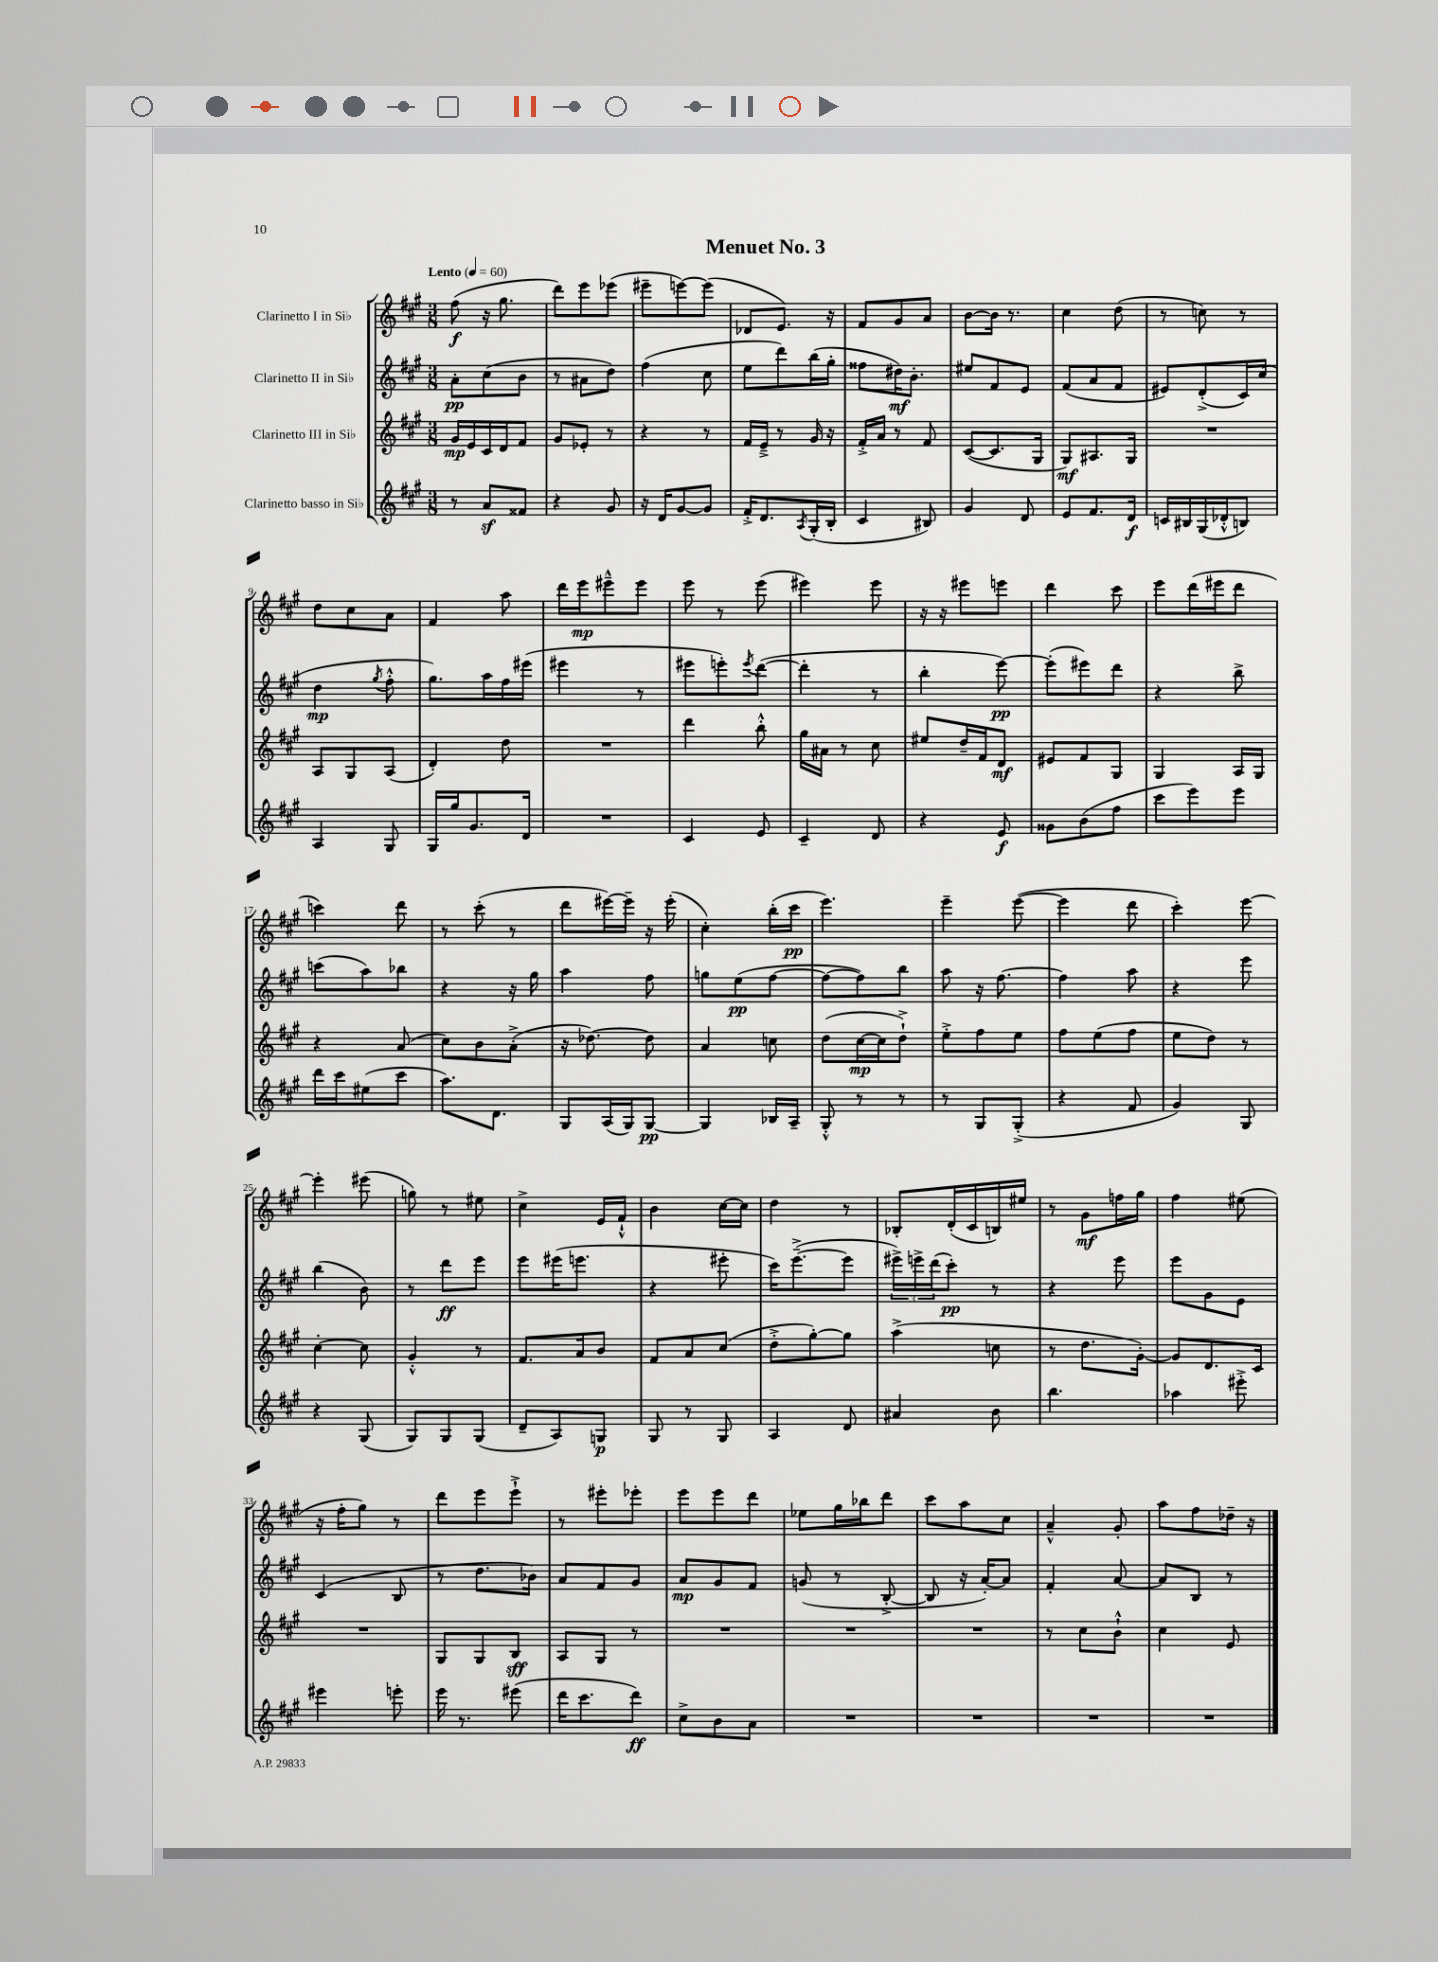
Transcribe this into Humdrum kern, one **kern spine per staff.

**kern	**dynam	**kern	**dynam	**kern	**dynam	**kern	**dynam
*part4	*part4	*part3	*part3	*part2	*part2	*part1	*part1
*staff4	*staff4	*staff3	*staff3	*staff2	*staff2	*staff1	*staff1
*I"Clarinetto basso in Si♭	*	*I"Clarinetto III in Si♭	*	*I"Clarinetto II in Si♭	*	*I"Clarinetto I in Si♭	*
*clefG2	*	*clefG2	*	*clefG2	*	*clefG2	*
*k[f#c#g#]	*	*k[f#c#g#]	*	*k[f#c#g#]	*	*k[f#c#g#]	*
*M3/8	*	*M3/8	*	*M3/8	*	*M3/8	*
*MM60	*	*MM60	*	*MM60	*	*MM60	*
=1	=1	=1	=1	=1	=1	=1	=1
!	!	!	!	!	!	!LO:TX:a:B:t=Lento	!
8r	.	16g#/LL	mp	8a'\L	pp	(8ff#\	f
.	.	16e/	.	.	.	.	.
8az/L	.	16c#/	.	(8cc#\	.	16r	.
.	.	16d/J	.	.	.	8.gg#\	.
8f##X/J	.	8f#/J	.	8b\J	.	.	.
=2	=2	=2	=2	=2	=2	=2	=2
4r	.	8g#/L	.	8r	.	8ddd\L)	.
.	.	8e-X'/J	.	8a#X\L	.	8eee\	.
8g#/	.	8r	.	8dd\J)	.	(8eee-X\J	.
=3	=3	=3	=3	=3	=3	=3	=3
16r	.	4r	.	(4ff#\	.	8eee#X~\L	.
16d/KL	.	.	.	.	.	.	.
[8g#/	.	.	.	.	.	[8eeen\)	.
8g#/J]	.	8r	.	8cc#\	.	(8eee\J]	.
=4	=4	=4	=4	=4	=4	=4	=4
16f#'^/KL	.	16f#/LL	.	8ee\L	.	8d-X/L	.
8.d/	.	16e~^/JJ	.	.	.	.	.
.	.	8r	.	8ddd\)	.	8.e/J)	.
8qA/	.	.	.	.	.	.	.
(16G#'/L	.	16g#/	.	(16bb\L	.	.	.
16B'/JJ	.	16r	.	16gg#'\JJ	.	16r	.
=5	=5	=5	=5	=5	=5	=5	=5
4c#/	.	16f#'^/LL	.	8ff##X\L	.	8f#/L	.
.	.	16a/JJ	.	.	.	.	.
.	.	8r	.	16dd#X\K)	mf	8g#/	.
.	.	.	.	8.b'\J	.	.	.
8B#X/)	.	8f#/	.	.	.	8a/J	.
=6	=6	=6	=6	=6	=6	=6	=6
4g#/	.	([8c#/L	.	8ee#X/L	.	[8b\L	.
.	.	8.c#/]	.	8f#/	.	16b\Jk]	.
.	.	.	.	.	.	8.r	.
8d/	.	.	.	8e/J	.	.	.
.	.	16G#/Jk	.	.	.	.	.
=7	=7	=7	=7	=7	=7	=7	=7
8e/L	.	8G#/L)	mf	(8f#/L	.	4cc#\	.
8.f#/	.	8.A#X/	.	8a/	.	.	.
.	.	.	.	8f#/J	.	(8dd\	.
16d/Jk	f	16G#/Jk	.	.	.	.	.
=8	=8	=8	=8	=8	=8	=8	=8
16cn/LL	.	4.r	.	8e#X/L)	.	8r	.
16B#X/	.	.	.	.	.	.	.
(16G#/	.	.	.	(8d'^/	.	8ccn\)	.
16d-X'^^/J	.	.	.	.	.	.	.
8Bn/J)	.	.	.	16c#/L)	.	8r	.
.	.	.	.	(16cc#/JJ	.	.	.
!!LO:LB:g=z
=9	=9	=9	=9	=9	=9	=9	=9
4A/	.	8A/L	.	4dd\	mp	8dd\L	.
.	.	8G#/	.	.	.	8cc#\	.
.	.	.	.	8qgg#/	.	.	.
8G#/	.	(8A/J	.	8ff#'^^\	.	8a\J	.
=10	=10	=10	=10	=10	=10	=10	=10
16G#/LL	.	4d'/)	.	8.gg#\L)	.	4f#/	.
16gg#/J	.	.	.	.	.	.	.
8.g#/	.	.	.	.	.	.	.
.	.	.	.	16aa\L	.	.	.
.	.	8dd\	.	16ff#\	.	8aa\	.
16d/Jk	.	.	.	(16eee#X\JJ	.	.	.
=11	=11	=11	=11	=11	=11	=11	=11
4.r	.	4.r	.	4eee#X\	.	16ddd\LL	.
.	.	.	.	.	.	16eee\J	mp
.	.	.	.	.	.	8eee#X~^^\	.
.	.	.	.	8r	.	8eee#\J	.
=12	=12	=12	=12	=12	=12	=12	=12
4c#/	.	4ddd\	.	8eee#X\L	.	8eee\	.
.	.	.	.	8eeen'\)	.	8r	.
.	.	.	.	8qeee/	.	.	.
8e/	.	8bb'^^\	.	([8ddd\J	.	(8eee\	.
=13	=13	=13	=13	=13	=13	=13	=13
4c#~/	.	16gg#\LL	.	4ddd'\]	.	4eee#X\)	.
.	.	16a#X\JJ	.	.	.	.	.
.	.	8r	.	.	.	.	.
8d/	.	8cc#\	.	8r	.	8eee#\	.
=14	=14	=14	=14	=14	=14	=14	=14
4r	.	8ee#X/L	.	4bb'\	.	16r	.
.	.	.	.	.	.	16r	.
.	.	16dd~/L	.	.	.	8eee#X\L	.
.	.	16f#/J	.	.	.	.	.
8e/	f	8d/J	mf	[8eee\)	pp	8eeen\J	.
=15	=15	=15	=15	=15	=15	=15	=15
8g##X\L	.	8e#X/L	.	(8eee'\L]	.	4ddd\	.
(8b\	.	8f#/	.	8eee#X\)	.	.	.
8ff#\J	.	8G#/J	.	8ddd\J	.	8ccc#\	.
=16	=16	=16	=16	=16	=16	=16	=16
8ccc#\L	.	4G#/	.	4r	.	8eee\L	.
8eee\)	.	.	.	.	.	(16ddd\L	.
.	.	.	.	.	.	16eee#X\J	.
8eee\J	.	16A/LL	.	8bb^\	.	8ddd\J	.
.	.	16G#/JJ	.	.	.	.	.
!!LO:LB:g=z
=17	=17	=17	=17	=17	=17	=17	=17
16ddd\LL	.	4r	.	(8cccn\L	.	4cccn\)	.
16ccc#\J	.	.	.	.	.	.	.
(8ee#X\	.	.	.	8aa\)	.	.	.
8ccc#\J	.	(8a/	.	8bb-X\J	.	8ddd\	.
=18	=18	=18	=18	=18	=18	=18	=18
8.aa\L)	.	8cc#\L)	.	4r	.	8r	.
.	.	8b\	.	.	.	(8ccc#'\	.
8.d\J	.	.	.	.	.	.	.
.	.	(8a'^\J	.	16r	.	8r	.
.	.	.	.	16gg#\	.	.	.
=19	=19	=19	=19	=19	=19	=19	=19
8G#/L	.	16r	.	4aa\	.	8ddd\L	.
.	.	[8.dd-X\)	.	.	.	.	.
(16A/L	.	.	.	.	.	[16eee#X\L)	.
16G#/J)	.	.	.	.	.	16eee#~\JJ]	.
[8G#/J	pp	8dd-\]	.	8ff#\	.	16r	.
.	.	.	.	.	.	(16eee#'\	.
=20	=20	=20	=20	=20	=20	=20	=20
4G#/]	.	4a/	.	8ggn\L	.	4cc#'\)	.
.	.	.	.	(8ee\	pp	.	.
16B-X/LL	.	8ccn\	.	[8ff#\J	.	(16bb'\LL	.
16A~/JJ	.	.	.	.	.	16ccc#\JJ	pp
=21	=21	=21	=21	=21	=21	=21	=21
8G#'^^/	.	(8dd\L	.	8ff#\L_	.	4.eee\)	.
8r	.	[16cc#\L	mp	8ff#\])	.	.	.
.	.	16cc#\J]	.	.	.	.	.
8r	.	8dd`^\J)	.	8bb\J	.	.	.
=22	=22	=22	=22	=22	=22	=22	=22
8r	.	8ee'^\L	.	8aa\	.	4eee~\	.
8G#/L	.	8ff#\	.	16r	.	.	.
.	.	.	.	[8.ff#\	.	.	.
(8G#'^/J	.	8ee\J	.	.	.	([8eee\	.
=23	=23	=23	=23	=23	=23	=23	=23
4r	.	8ff#\L	.	4ff#\]	.	4eee\]	.
.	.	(8ee\	.	.	.	.	.
8f#/	.	8ff#\J	.	8aa\	.	8ddd\	.
=24	=24	=24	=24	=24	=24	=24	=24
4g#/)	.	8ee\L	.	4r	.	4ccc#'\)	.
.	.	8dd\J)	.	.	.	.	.
8G#/	.	8r	.	8eee\	.	[8eee\	.
!!LO:LB:g=z
=25	=25	=25	=25	=25	=25	=25	=25
4r	.	[4cc#'\	.	(4bb\	.	4eee'\]	.
(8G#/	.	8cc#\]	.	8b\)	.	(8eee#X\	.
=26	=26	=26	=26	=26	=26	=26	=26
8G#/L)	.	4g#'^^/	.	8r	.	8ggn\)	.
8G#/	.	.	.	8ddd\L	ff	8r	.
(8G#/J	.	8r	.	8eee\J	.	8ee#X\	.
=27	=27	=27	=27	=27	=27	=27	=27
8d~/L	.	8.f#/L	.	8eee\L	.	4cc#^\	.
8A/)	.	.	.	(16eee#X\K	.	.	.
.	.	16a/k	.	8.eeen\J	.	.	.
8Gn/J	p	8b/J	.	.	.	16e/LL	.
.	.	.	.	.	.	16f#`^^/JJ	.
=28	=28	=28	=28	=28	=28	=28	=28
8G#/	.	8f#/L	.	4r	.	4b\	.
8r	.	8a/	.	.	.	.	.
8G#/	.	(8cc#/J	.	8eee#X'\	.	[16cc#\LL	.
.	.	.	.	.	.	16cc#\JJ]	.
=29	=29	=29	=29	=29	=29	=29	=29
4A/	.	8dd'^\L	.	16ccc#\KL)	.	4dd\	.
.	.	.	.	([8.eee~^\	.	.	.
.	.	[8gg#'\)	.	.	.	.	.
8d/	.	8gg#\J]	.	8eee\J]	.	8r	.
=30	=30	=30	=30	=30	=30	=30	=30
4a#X/	.	(4aa^\	.	24eee#X^\LL)	.	8B-X'/L	.
.	.	.	.	24eeen^\	.	.	.
.	.	.	.	(24ddd\J	.	.	.
.	.	.	.	8ccc#'\J)	pp	(16d'/L	.
.	.	.	.	.	.	16c#/	.
8b\	.	8ccn\	.	8r	.	16Bn/)	.
.	.	.	.	.	.	16ee#X/JJ	.
=31	=31	=31	=31	=31	=31	=31	=31
4.bb\	.	8r	.	4r	.	8r	.
.	.	8.dd\L	.	.	.	8g#\L	mf
.	.	.	.	8eee\	.	16ffn\L	.
.	.	[16g#'\Jk)	.	.	.	16gg#\JJ	.
=32	=32	=32	=32	=32	=32	=32	=32
4aa-X\	.	8g#/L]	.	8eee\L	.	4ff#\	.
.	.	8.d/	.	8g#\	.	.	.
8eee#X'^\	.	.	.	8e\J	.	(8ee#X\	.
.	.	16c#/Jk	.	.	.	.	.
!!LO:LB:g=z
=33	=33	=33	=33	=33	=33	=33	=33
4eee#X\	.	4.r	.	(4c#/	.	16r	.
.	.	.	.	.	.	16ff#'\KL	.
.	.	.	.	.	.	8gg#\J)	.
8eeen'\	.	.	.	8B/	.	8r	.
=34	=34	=34	=34	=34	=34	=34	=34
16eee\	.	8G#/L	.	8r	.	8ddd\L	.
8.r	.	.	.	.	.	.	.
.	.	8G#/	.	8.dd\L	.	8eee\	.
(8eee#X\	.	8B/J	sff	.	.	8eee`^\J	.
.	.	.	.	16b-X\Jk)	.	.	.
=35	=35	=35	=35	=35	=35	=35	=35
16ddd\KL	.	8A/L	.	8a/L	.	8r	.
8.ccc#\	.	.	.	.	.	.	.
.	.	8G#/J	.	8f#/	.	8eee#X'\L	.
8ddd\J)	ff	8r	.	8g#/J	.	8eee-X'\J	.
=36	=36	=36	=36	=36	=36	=36	=36
8cc#^\L	.	4.r	.	8a/L	mp	8eee\L	.
8b\	.	.	.	8g#/	.	8eee\	.
8a\J	.	.	.	8f#/J	.	8ddd\J	.
=37	=37	=37	=37	=37	=37	=37	=37
4.r	.	4.r	.	(8gn/	.	8ee-X\L	.
.	.	.	.	8r	.	16gg#\L	.
.	.	.	.	.	.	16bb-X\J	.
.	.	.	.	[8B'^/	.	8ddd\J	.
=38	=38	=38	=38	=38	=38	=38	=38
4.r	.	4.r	.	8B/]	.	8ccc#\L	.
.	.	.	.	16r	.	8aa\	.
.	.	.	.	[16a'/KL)	.	.	.
.	.	.	.	8a/J]	.	8cc#\J	.
=39	=39	=39	=39	=39	=39	=39	=39
4.r	.	8r	.	4f#'/	.	4a~^^/	.
.	.	8cc#\L	.	.	.	.	.
.	.	8b`^^\J	.	[8a/	.	8g#'/	.
=40	=40	=40	=40	=40	=40	=40	=40
4.r	.	4cc#\	.	8a/L]	.	8aa\L	.
.	.	.	.	8B/J	.	8ff#\	.
.	.	8e/	.	8r	.	16dd-X~\Jk	.
.	.	.	.	.	.	16r	.
==	==	==	==	==	==	==	==
*-	*-	*-	*-	*-	*-	*-	*-
